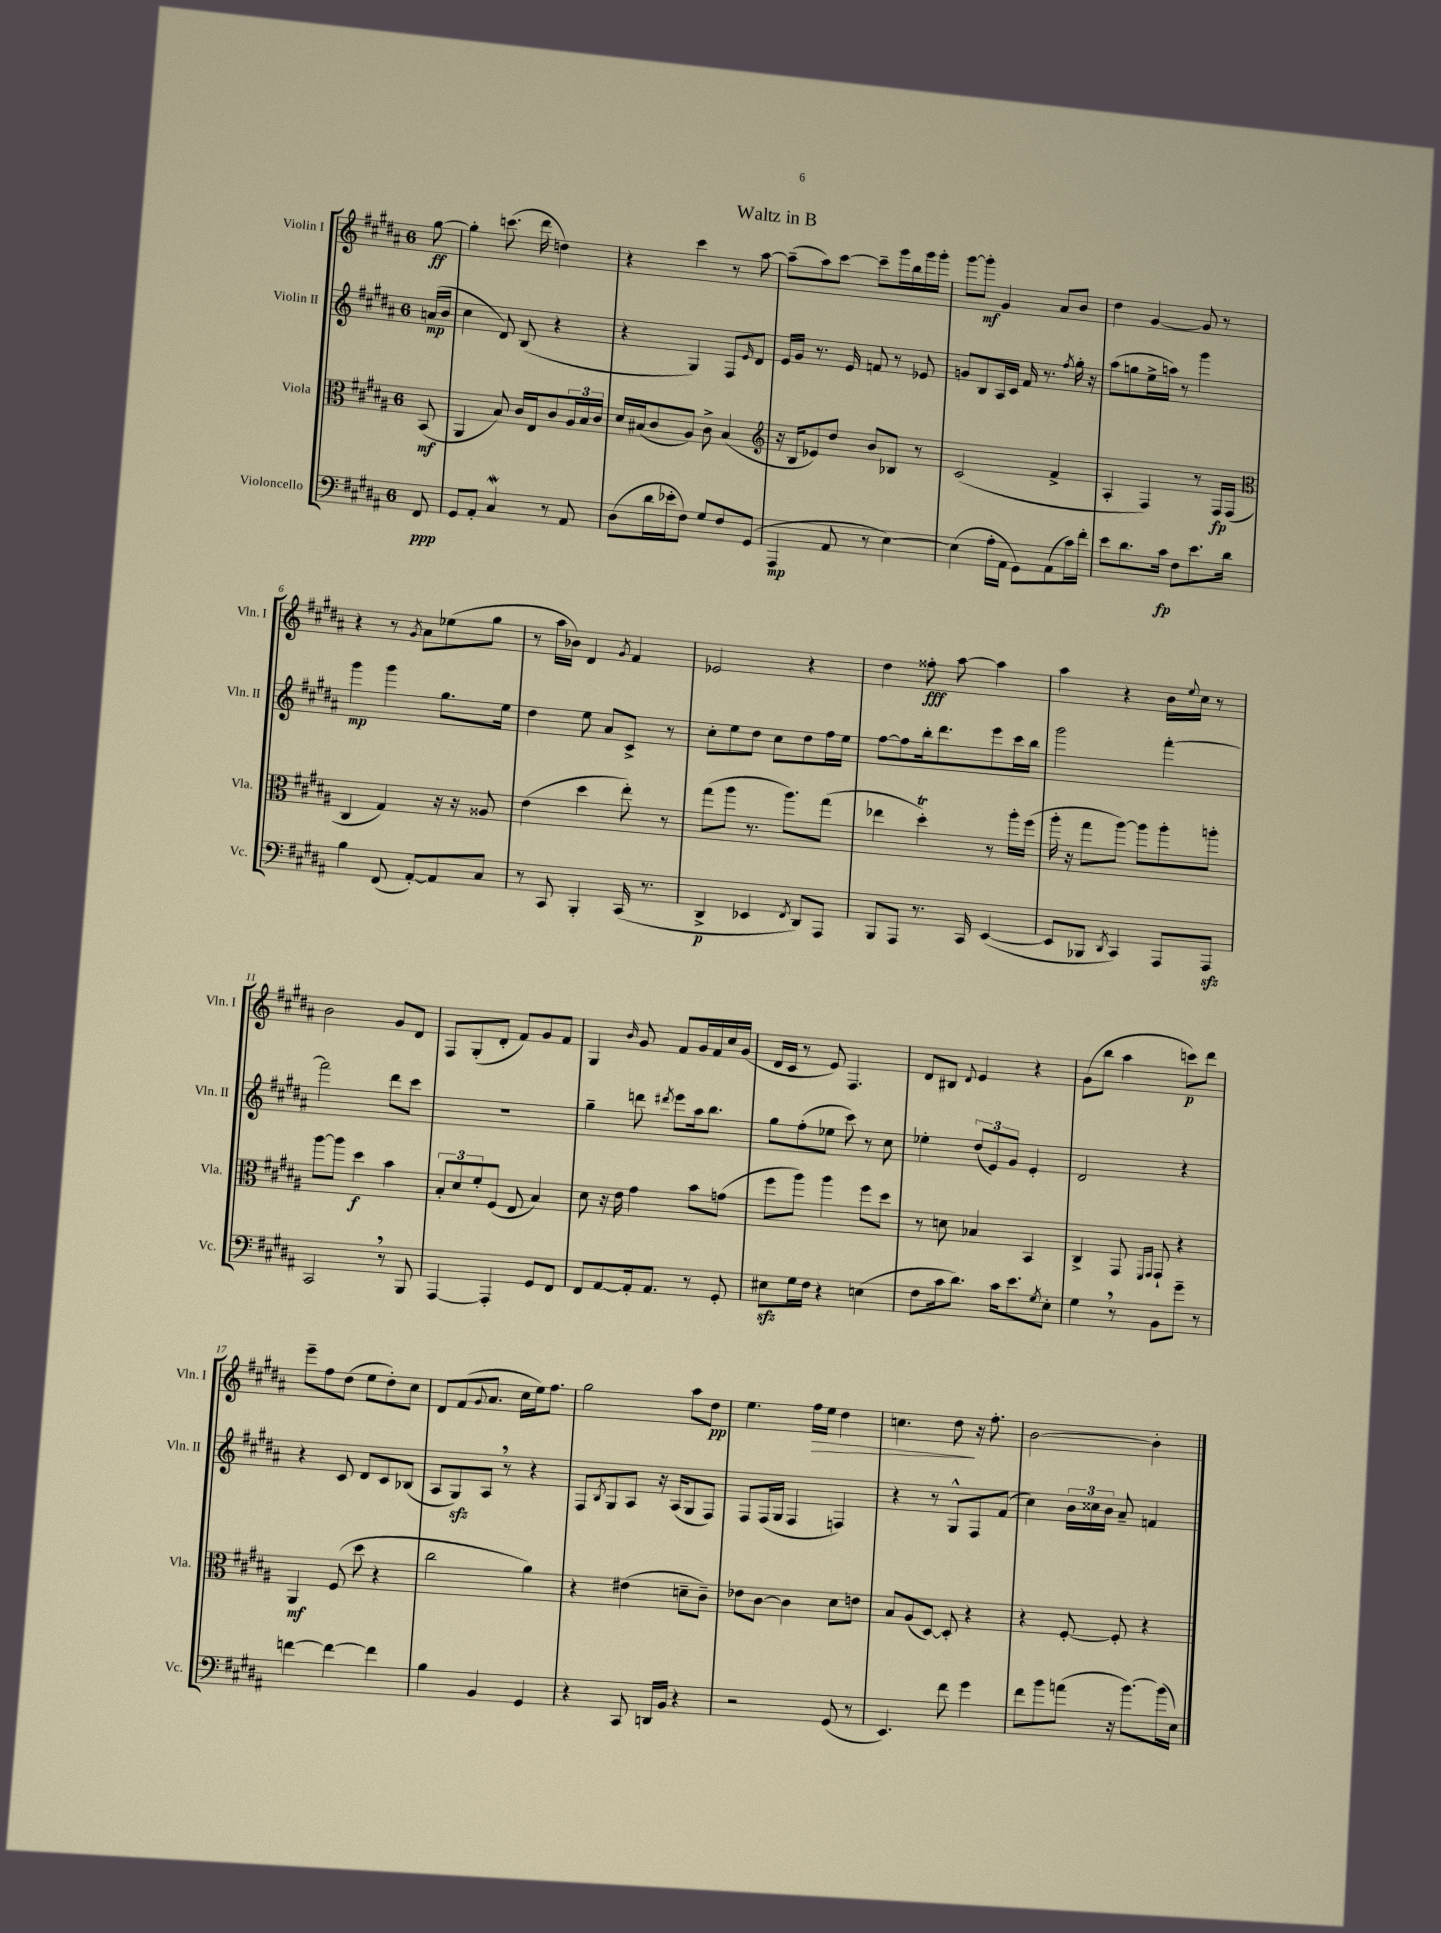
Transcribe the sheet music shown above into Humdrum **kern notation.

**kern	**dynam	**kern	**dynam	**kern	**dynam	**kern	**dynam
*part4	*part4	*part3	*part3	*part2	*part2	*part1	*part1
*staff4	*staff4	*staff3	*staff3	*staff2	*staff2	*staff1	*staff1
*I"Violoncello	*	*I"Viola	*	*I"Violin II	*	*I"Violin I	*
*I'Vc.	*	*I'Vla.	*	*I'Vln. II	*	*I'Vln. I	*
*clefF4	*	*clefC3	*	*clefG2	*	*clefG2	*
*k[f#c#g#d#a#]	*	*k[f#c#g#d#a#]	*	*k[f#c#g#d#a#]	*	*k[f#c#g#d#a#]	*
*M6/8	*	*M6/8	*	*M6/8	*	*M6/8	*
=	=	=	=	=	=	=	=
8FF#/	ppp	(8BB/	mf	(16an/LL	mp	[8gg#\	ff
.	.	.	.	16b/JJ	.	.	.
=1	=1	=1	=1	=1	=1	=1	=1
8GG#/L	.	4AA#/	.	4cc#\	.	4gg#'\]	.
8AA#'/J	.	.	.	.	.	.	.
4C#W/	.	8B/)	.	8d#/)	.	(8.cccn\	.
.	.	16c#/LL	.	(8B/	.	.	.
.	.	16E/J	.	.	.	16ddd#\	.
8r	.	8c#/	.	4r	.	4ddn\)	.
8AA#/	.	24A#/L	.	.	.	.	.
.	.	24B/	.	.	.	.	.
.	.	24c#/JJ	.	.	.	.	.
=2	=2	=2	=2	=2	=2	=2	=2
(8D#\L	.	16d#/LL	.	4r	.	4r	.
.	.	(16B#X/J	.	.	.	.	.
16d#\L	.	8c#/	.	.	.	.	.
16e-X'\J	.	.	.	.	.	.	.
8F#\J)	.	8A#/J)	.	4G#/)	.	4ccc#\	.
8G#/L	.	8c#^\	.	.	.	.	.
8F#/	.	(4B#/	.	8F#/L	.	8r	.
.	.	.	.	16qqe/	.	.	.
(8GG#/J	.	.	.	8d#/J	.	[8aa#\	.
=3	=3	=3	=3	=3	=3	=3	=3
*	*	*clefG2	*	*	*	*	*
4AAA#/	mp	16r	.	16e/LL	.	(8aa#~\L]	.
.	.	16B/KL	.	16g#/JJ	.	.	.
.	.	8e-X/)	.	8.r	.	8aa#\)	.
8AA#/	.	8dd#/J	.	.	.	[8ccc#\J	.
.	.	.	.	16e/	.	.	.
8r	.	8b/L	.	8fn/	.	8ccc#~\L]	.
[4E\)	.	8B-X/J	.	8r	.	16ggg#\L	.
.	.	.	.	.	.	16bb\	.
.	.	8r	.	8e-X/	.	16ggg#\	.
.	.	.	.	.	.	16ggg#'\JJ	.
=4	=4	=4	=4	=4	=4	=4	=4
(4E\]	.	(2c#/	.	8gn/L	.	[8ggg#\L	.
.	.	.	.	8B/	.	8ggg#'\J]	mf
16A#'\LL	.	.	.	16A#/L	.	4g#/	.
16AA#\JJ	.	.	.	16c#/JJ	.	.	.
8GG#\L)	.	.	.	16f#/	.	.	.
.	.	.	.	8.r	.	.	.
(8AA#\	.	4f#^/	.	.	.	8a#/L	.
.	.	.	.	8qff#/	.	.	.
16c#\L)	.	.	.	16gg#'\	.	8b/J	.
16f#'\JJ	.	.	.	16r	.	.	.
=5	=5	=5	=5	=5	=5	=5	=5
8e\L	.	4A#'/	.	(8aa#\L	.	4dd#\	.
8.d#\	.	.	.	8ggn\	.	.	.
.	.	4F#/)	.	16ee^\L	.	[4g#/	.
16c#\Jk	fp	.	.	16aan\JJ)	.	.	.
8F#\L	.	.	.	8r	.	.	.
8.e\	.	8r	.	4ggg#\	.	8g#/]	.
.	.	16F#/LL	fp	.	.	8r	.
16d#\Jk	.	(16F#/JJ	.	.	.	.	.
!!LO:LB:g=z
=6	=6	=6	=6	=6	=6	=6	=6
*	*	*clefC3	*	*	*	*	*
4B\	.	4C#/	.	4ggg#\	mp	4r	.
(8FF#/	.	4G#/)	.	4ggg#\	.	8r	.
.	.	.	.	.	.	8qg#/	.
[8AA#'/L)	.	.	.	.	.	8a#\L	.
8AA#/]	.	16r	.	8.gg#\L	.	(8ee-X\	.
.	.	16r	.	.	.	.	.
8C#/J	.	8A##X/	.	.	.	8gg#\J	.
.	.	.	.	16ee\Jk	.	.	.
=7	=7	=7	=7	=7	=7	=7	=7
8r	.	(4e\	.	4dd#\	.	8r	.
8CC#/	.	.	.	.	.	16aa#\LL	.
.	.	.	.	.	.	16b-X\JJ)	.
4BBB'/	.	4dd#\	.	8ee\	.	4d#/	.
.	.	.	.	8a#/L	.	.	.
.	.	.	.	.	.	8qg#/	.
(16CC#/	.	8ee'\)	.	8c#^/J	.	4f#/	.
8.r	.	.	.	.	.	.	.
.	.	8r	.	8r	.	.	.
=8	=8	=8	=8	=8	=8	=8	=8
4DD#^/	p	(8gg#\L	.	8cc#'\L	.	2e-X/	.
.	.	8aa#\J	.	8ee\	.	.	.
4EE-X/	.	8.r	.	8dd#\J	.	.	.
.	.	.	.	8cc#\L	.	.	.
.	.	8.aa#\L)	.	.	.	.	.
8qFF#/	.	.	.	.	.	.	.
8DD#/L)	.	.	.	8dd#\	.	4r	.
8AAA#/J	.	(8gg#\J	.	16ff#\L	.	.	.
.	.	.	.	16ee\JJ	.	.	.
=9	=9	=9	=9	=9	=9	=9	=9
8BBB/L	.	4ee-X\	.	[8ff#\L	.	4dd#\	.
8AAA#/J	.	.	.	8ff#\]	.	.	.
8.r	.	4dd#t'\)	.	16bb'\k	.	8ff##X'\	fff
.	.	.	.	8.ddd#\	.	.	.
.	.	.	.	.	.	[8aa#\	.
16CC#/	.	.	.	.	.	.	.
([4EE/	.	8r	.	8eee\	.	4aa#\]	.
.	.	16aa#'\LL	.	16ccc#\L	.	.	.
.	.	(16ff#\JJ	.	16bb\JJ	.	.	.
=10	=10	=10	=10	=10	=10	=10	=10
8EE/L]	.	16aa#'\	.	2ggg#\	.	4aa#\	.
.	.	16r	.	.	.	.	.
8BBB-X/J	.	8gg#\L	.	.	.	.	.
8qDD#/	.	.	.	.	.	.	.
4CC#/)	.	[8aa#\J)	.	.	.	4r	.
.	.	8aa#\L]	.	.	.	.	.
8AAA#/L	.	8aa#'\	.	[4fff#'\	.	16b\LL	.
.	.	.	.	.	.	8qqee/	.
.	.	.	.	.	.	16cc#\JJ	.
8AAA#zz/J	.	8aan'\J	.	.	.	8r	.
!!LO:LB:g=z
=11	=11	=11	=11	=11	=11	=11	=11
2CC#,/	.	[8aa#\L	.	2fff#\]	.	2b\	.
.	.	8aa#\J]	.	.	.	.	.
.	.	4dd#\	f	.	.	.	.
8r	.	4b\	.	8ddd#\L	.	8g#/L	.
8BBB/	.	.	.	8ccc#\J	.	8d#/J	.
=12	=12	=12	=12	=12	=12	=12	=12
[4AAA#/	.	12B'/L	.	2.r	.	8F#/L	.
.	.	12d#/	.	.	.	.	.
.	.	.	.	.	.	(8G#'/	.
.	.	12f#'/	.	.	.	.	.
4AAA#'/]	.	(8F#/J	.	.	.	8d#'/J	.
.	.	8E/	.	.	.	8f#/L)	.
8GG#/L	.	4B/)	.	.	.	8g#/	.
8FF#/J	.	.	.	.	.	8f#/J	.
=13	=13	=13	=13	=13	=13	=13	=13
8FF#/L	.	8d#\	.	4gg#~\	.	4G#/	.
[8AA#/	.	16r	.	.	.	.	.
.	.	16e\	.	.	.	.	.
.	.	.	.	.	.	16qqb/	.
16AA#'/k]	.	4g#\	.	8dddn\	.	8g#/	.
8.AA#/J	.	.	.	.	.	.	.
.	.	.	.	8qddd#X/	.	.	.
.	.	.	.	8eee\L	.	8f#/L	.
8r	.	8b\L	.	16aa#\k	.	16g#/L	.
.	.	.	.	8.bb\J	.	16f#/	.
8GG#'/	.	(8gn\J	.	.	.	16cc#/	.
.	.	.	.	.	.	(16g#/JJ	.
=14	=14	=14	=14	=14	=14	=14	=14
8E#Xzz\L	.	8ff#\L	.	8gg#\L	.	16d#/LL	.
.	.	.	.	.	.	16c#/JJ	.
16G#\L	.	8aa#\J)	.	(8ff#'\	.	8r	.
16F#\JJ	.	.	.	.	.	.	.
4r	.	4aa#\	.	8ee-X\J	.	8e/)	.
.	.	.	.	8ccc#\)	.	4.F#/	.
(4En\	.	8ff#\L	.	8r	.	.	.
.	.	8dd#\J	.	8cc#\	.	.	.
=15	=15	=15	=15	=15	=15	=15	=15
8F#\L	.	8r	.	4ee-X'\	.	8d#/L	.
16c#\k	.	8dn\	.	.	.	8B#X/J	.
8.d#\J)	.	.	.	.	.	.	.
.	.	.	.	.	.	8qqd#/	.
.	.	4B-X/	.	(12dd#/L	.	4e/	.
.	.	.	.	12e/)	.	.	.
16c#\KL	.	.	.	.	.	.	.
.	.	.	.	12g#/J	.	.	.
8.e\	.	.	.	.	.	.	.
.	.	4BB/	.	4e'/	.	4r	.
8qG#/	.	.	.	.	.	.	.
8E'\J	.	.	.	.	.	.	.
=16	=16	=16	=16	=16	=16	=16	=16
4G#,\	.	4C#^/	.	2d#/	.	(8g#\L	.
.	.	.	.	.	.	8bb\J	.
8r	.	8GG#/	.	.	.	4aa#\	.
.	.	16qqFF#/LL	.	.	.	.	.
.	.	16qqGG#/JJ	.	.	.	.	.
8BB\L	.	8GG#`/	.	.	.	.	.
8g#~\J	.	4r	.	4r	.	8cccn\L)	p
8r	.	.	.	.	.	8ddd#\J	.
!!LO:LB:g=z
=17	=17	=17	=17	=17	=17	=17	=17
[4fn\	.	4AA#/	mf	4r	.	8eee~\L	.
.	.	.	.	.	.	8ff#\	.
4f\_	.	(8F#/	.	8c#/	.	(8dd#\J	.
.	.	8dd#\	.	8d#/L	.	8ee\L	.
4f\]	.	4r	.	8c#/	.	8dd#'\)	.
.	.	.	.	(8B-X/J	.	8cc#\J	.
=18	=18	=18	=18	=18	=18	=18	=18
4B\	.	2cc#\	.	8A#/L	.	8d#/L	.
.	.	.	.	8G#zz/)	.	(8f#/	.
.	.	.	.	.	.	8qqg#/	.
4BB/	.	.	.	8A#,/J	.	8.a#/J	.
.	.	.	.	8r	.	.	.
.	.	.	.	.	.	16cc#\LL	.
4GG#/	.	4a#\)	.	4r	.	16ee\J)	.
.	.	.	.	.	.	8.ff#\J	.
=19	=19	=19	=19	=19	=19	=19	=19
4r	.	4r	.	8F#/L	.	2gg#\	.
.	.	.	.	8qB/	.	.	.
.	.	.	.	8G#/	.	.	.
8CC#/	.	(4e#X\	.	8A#/J	.	.	.
16DDn/LL	.	.	.	16r	.	.	.
16BB/JJ	.	.	.	(16A#/KL	.	.	.
4r	.	8dn~\L	.	8G#/	.	8aa#\L	.
.	.	8c#~\J)	.	8F#/J)	.	8dd#\J	pp
=20	=20	=20	=20	=20	=20	=20	=20
2r	.	8e-X\L	.	8F#/L	.	4.ee\	.
.	.	[8c#\J	.	(16F#/L	.	.	.
.	.	.	.	16G#/JJ	.	.	.
.	.	4c#\]	.	4F#/	.	.	.
!	!	!	!	!	!	!	!LO:HP:b
.	.	.	.	.	.	16ff#\LL	>
.	.	.	.	.	.	16ee\JJ	.
(8GG#/	.	8d#\L	.	4Fn/)	.	4dd#\	.
8r	.	8en\J	.	.	.	.	.
=21	=21	=21	=21	=21	=21	=21	=21
4.EE/)	.	8B/L	.	4r	.	4.ccn\	.
.	.	(8A#/	.	.	.	.	.
.	.	[8D#/J)	.	8r	.	.	.
8f#\	.	8D#'/]	.	8G#^^/L	.	8dd#\	.
4g#\	.	4r	.	8F#/	.	16r	]
.	.	.	.	.	.	8.ff#'\	.
.	.	.	.	(8f#/J	.	.	.
=22	=22	=22	=22	=22	=22	=22	=22
8f#\L	.	4r	.	4cc#\)	.	[2b\	.
8b\	.	.	.	.	.	.	.
(8an\J	.	[8F#'/	.	24b\LL	.	.	.
.	.	.	.	24cc##X\	.	.	.
.	.	.	.	24b\JJ	.	.	.
16r	.	8F#'/]	.	8a#~/	.	.	.
[8.b\L)	.	.	.	.	.	.	.
.	.	4r	.	4fn/	.	4b'\]	.
(16b\L]	.	.	.	.	.	.	.
16E\JJ)	.	.	.	.	.	.	.
==	==	==	==	==	==	==	==
*-	*-	*-	*-	*-	*-	*-	*-
